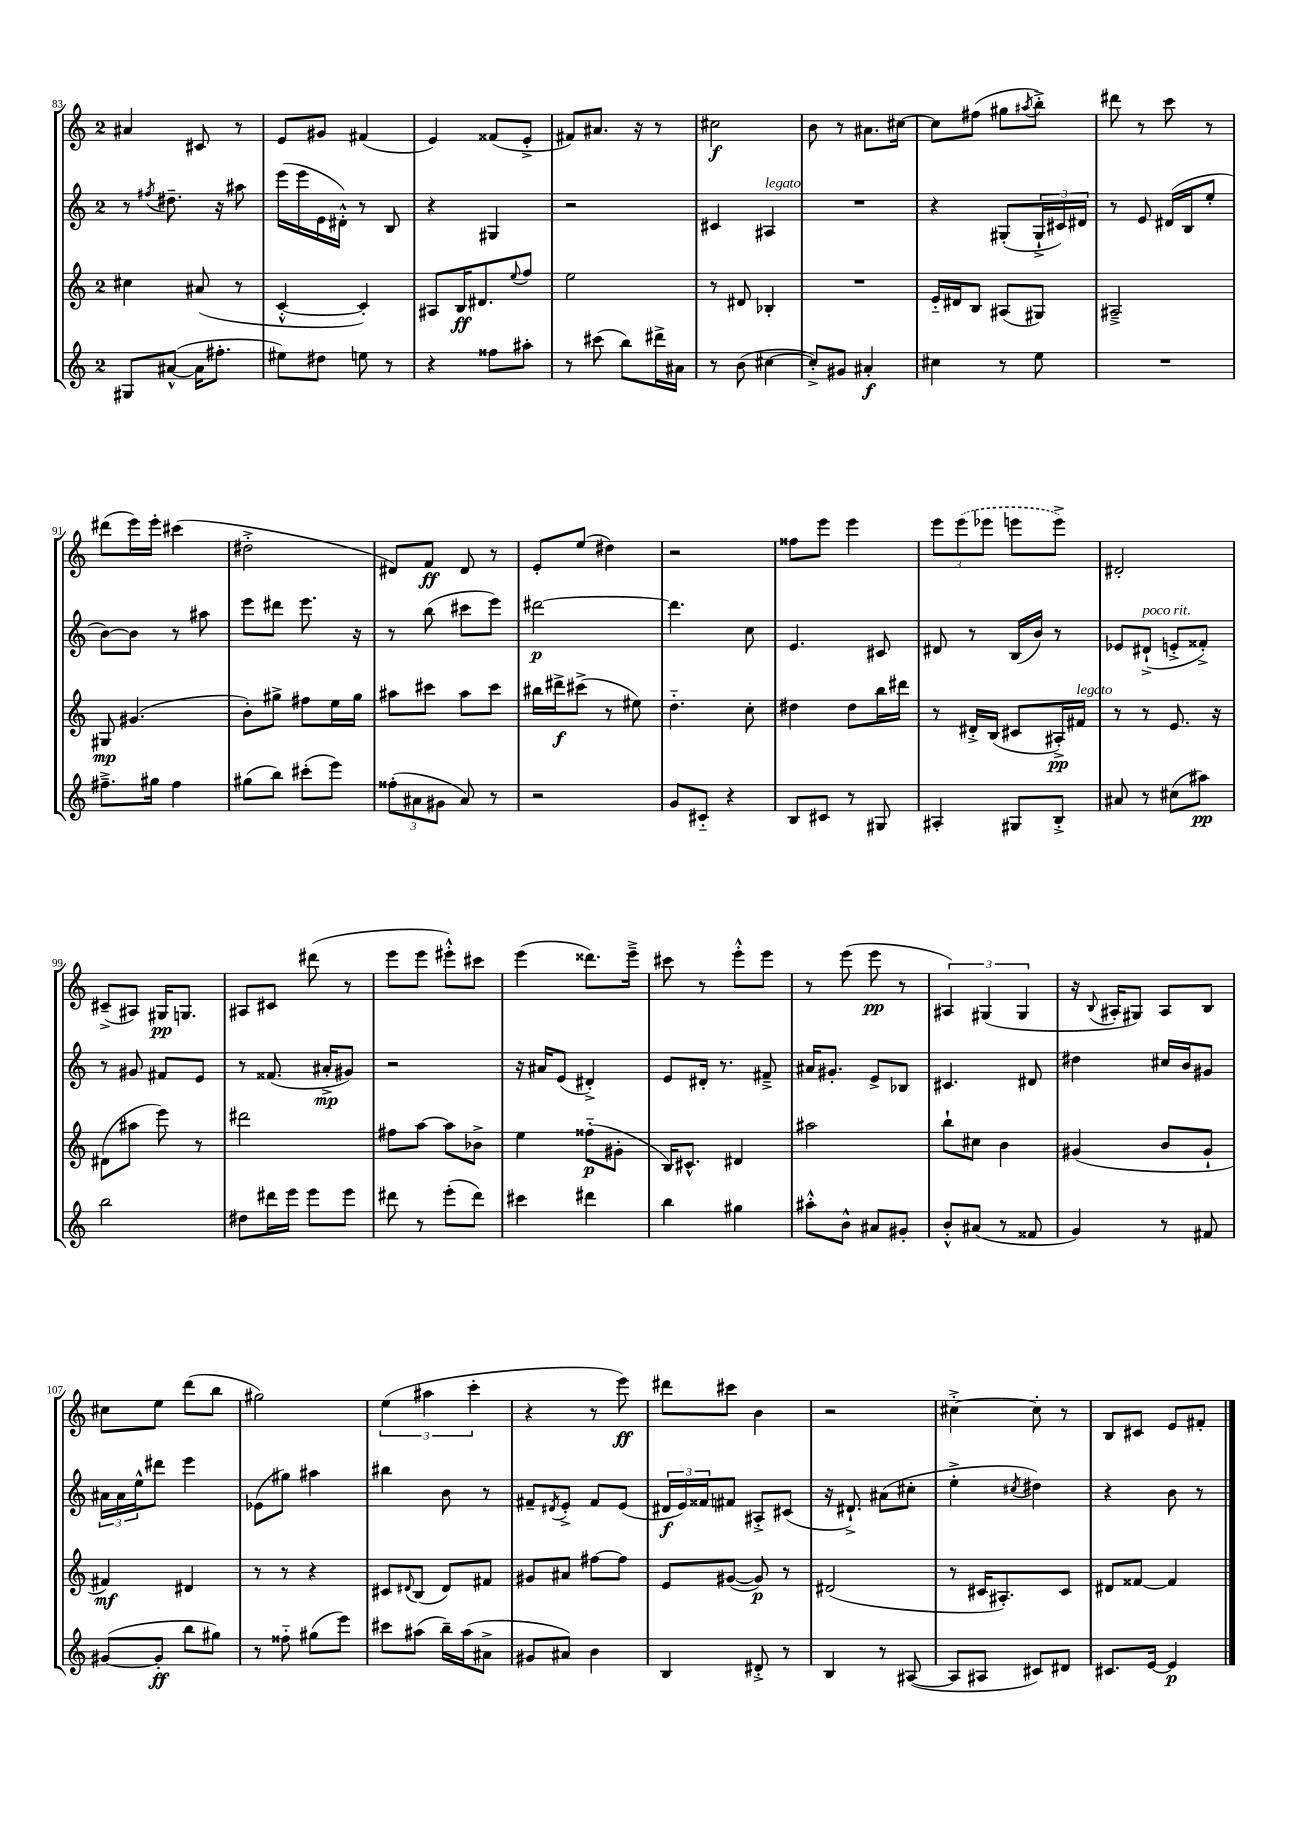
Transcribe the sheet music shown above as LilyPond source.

<<
\new StaffGroup <<
\new Staff = "s0" {
    \clef treble \key c \major \once \override Staff.TimeSignature.style = #'single-digit \time 2/4
    ais'4 cis'8 r8 |
    e'8 gis'8 fis'4( |
    e'4) fisis'8( e'8-.-> |
    fis'8) ais'8. r16 r8 |
    cis''2\f |
    b'8 r8 ais'8. cis''16~ |
    cis''8 fis''8( gis''8 \acciaccatura { ais''8 } b''8-.->) |
    dis'''8 r8 c'''8 r8 |
    dis'''8( e'''16) e'''16-. cis'''4( |
    dis''2-.-> |
    dis'8) f'8\ff dis'8 r8 |
    e'8-. e''8( dis''4) |
    r2 |
    fisis''8 e'''8 e'''4 |
    \tuplet 3/2 { e'''8 \once \slurDashed e'''8( ees'''8 } e'''8 e'''8->) |
    dis'2-. |
    cis'8--->( ais8) gis16\pp g8. |
    ais8 cis'8 dis'''8( r8 |
    e'''8 e'''8 eis'''8-.-^) cis'''8 |
    e'''4( disis'''8.) e'''16---> |
    cis'''8 r8 e'''8-.-^ e'''8 |
    r8 e'''8( e'''8\pp r8 |
    \tuplet 3/2 { ais4) gis4( gis4 } |
    r16 \appoggiatura { b8 } ais16-. gis8) ais8 b8 |
    cis''8 e''8 d'''8( b''8 |
    gis''2) |
    \tuplet 3/2 { e''4( ais''4 c'''4-. } |
    r4 r8 e'''8\ff) |
    dis'''8 cis'''8 b'4 |
    r2 |
    cis''4~-.-> cis''8-. r8 |
    b8 cis'8 e'8 fis'8-. \bar "|." |
}
\new Staff = "s1" {
    \clef treble \key c \major \once \override Staff.TimeSignature.style = #'single-digit \time 2/4
    r8 \acciaccatura { fis''8 } dis''8.-- r16 ais''8 |
    e'''16( e'''16 e'16 dis'16-.-^) r8 b8 |
    r4 gis4 |
    r2 |
    cis'4 ais4^\markup { \italic "legato" } |
    R2 |
    r4 gis8-.( \tuplet 3/2 { gis16-!-> cis'16) dis'16 } |
    r8 e'8 dis'16( b16 e''8-. |
    b'8~) b'8 r8 ais''8 |
    e'''8 dis'''8 e'''8. r16 |
    r8 b''8( cis'''8 e'''8) |
    dis'''2~\p |
    dis'''4. c''8 |
    e'4. cis'8 |
    dis'8 r8 b16( b'16) r8 |
    ees'8 dis'8-!->^\markup { \italic "poco rit." }( e'8-.-> fisis'8-.->) |
    r8 gis'8 fis'8 e'8 |
    r8 fisis'8.( ais'16-.->\mp gis'8) |
    r2 |
    r16 ais'16 e'8( dis'4-.->) |
    e'8 dis'16-. r8. fis'8---> |
    ais'16 gis'8.-. e'8-> bes8 |
    cis'4. dis'8 |
    dis''4 cis''16 b'16 gis'8 |
    \tuplet 3/2 { ais'16 ais'16 e''16-^ } dis'''8 e'''4 |
    ees'8( gis''8) ais''4 |
    bis''4 b'8 r8 |
    fis'8-- \acciaccatura { dis'8 } e'8-.-> fis'8 e'8( |
    \tuplet 3/2 { dis'16\f e'16) fisis'16 } fis'8 ais8-.-> cis'8( |
    r16 dis'8.-!->) ais'8( cis''8-. |
    e''4-.-> \acciaccatura { cis''8 } dis''4) |
    r4 b'8 r8 \bar "|." |
}
\new Staff = "s2" {
    \clef treble \key c \major \once \override Staff.TimeSignature.style = #'single-digit \time 2/4
    cis''4 ais'8( r8 |
    c'4~-.-^ c'4-.) |
    ais8 b16\ff dis'8. \appoggiatura { e''8 } f''8 |
    e''2 |
    r8 dis'8 bes4-. |
    R2 |
    e'16-_ dis'16 b8 ais8( gis8) |
    ais2---> |
    gis8\mp gis'4.( |
    b'8-.) gis''8-> fis''8 e''16 gis''16 |
    ais''8 cis'''8 ais''8 cis'''8 |
    bis''16 dis'''16->\f cis'''8->( r8 eis''8) |
    d''4.-_ c''8-. |
    dis''4 dis''8 b''16 dis'''16 |
    r8 dis'16-.-> b16( cis'8 ais16-.->\pp) fis'16^\markup { \italic "legato" } |
    r8 r8 e'8. r16 |
    dis'8( ais''8 e'''8) r8 |
    dis'''2 |
    fis''8 a''8~ a''8 bes'8-> |
    e''4 fisis''8-_\p( gis'8-. |
    b16) cis'8.-^ dis'4 |
    ais''2 |
    b''8-! cis''8 b'4 |
    gis'4( b'8 gis'8-! |
    fis'4\mf) dis'4 |
    r8 r8 r4 |
    cis'8 \appoggiatura { dis'8 } b8( dis'8) fis'8 |
    gis'8 ais'8 fis''8~ fis''8 |
    e'8 gis'8~( gis'8\p) r8 |
    dis'2( |
    r8 cis'16 ais8.-.) cis'8 |
    dis'8 fisis'8~ fisis'4 \bar "|." |
}
\new Staff = "s3" {
    \clef treble \key c \major \once \override Staff.TimeSignature.style = #'single-digit \time 2/4
    gis8 ais'8~-^( ais'16 fis''8.-. |
    eis''8) dis''8 e''8 r8 |
    r4 fisis''8 ais''8-. |
    r8 cis'''8( b''8) dis'''16-> ais'16 |
    r8 b'8( cis''4~ |
    cis''8-.->) gis'8 ais'4-.\f |
    cis''4 r8 e''8 |
    R2 |
    fis''8.---> gis''16 fis''4 |
    gis''8( b''8) cis'''8-.( e'''8) |
    \tuplet 3/2 { fisis''8-.( ais'8 gis'8 } ais'8) r8 |
    r2 |
    g'8 cis'8-_ r4 |
    b8 cis'8 r8 gis8 |
    ais4-. gis8 b8-.-> |
    ais'8 r8 cis''8( ais''8\pp) |
    b''2 |
    dis''8 dis'''16 e'''16 e'''8 e'''8 |
    dis'''8 r8 e'''8-.( dis'''8) |
    cis'''4 dis'''4 |
    b''4 gis''4 |
    ais''8-.-^ b'8-^ ais'8 gis'8-. |
    b'8-.-^ ais'8( r8 fisis'8 |
    g'4) r8 fis'8 |
    gis'8~( gis'8-.\ff b''8 gis''8) |
    r8 fisis''8-_ gis''8( e'''8) |
    cis'''8 ais''8( b''16--) ais''16( ais'8-> |
    gis'8 ais'8) b'4 |
    b4 dis'8-.-> r8 |
    b4 r8 ais8~( |
    ais8 ais8 cis'8) dis'8 |
    cis'8. e'16~ e'4\p \bar "|." |
}
>>
>>
\layout { \context { \Score currentBarNumber = #83 } }
